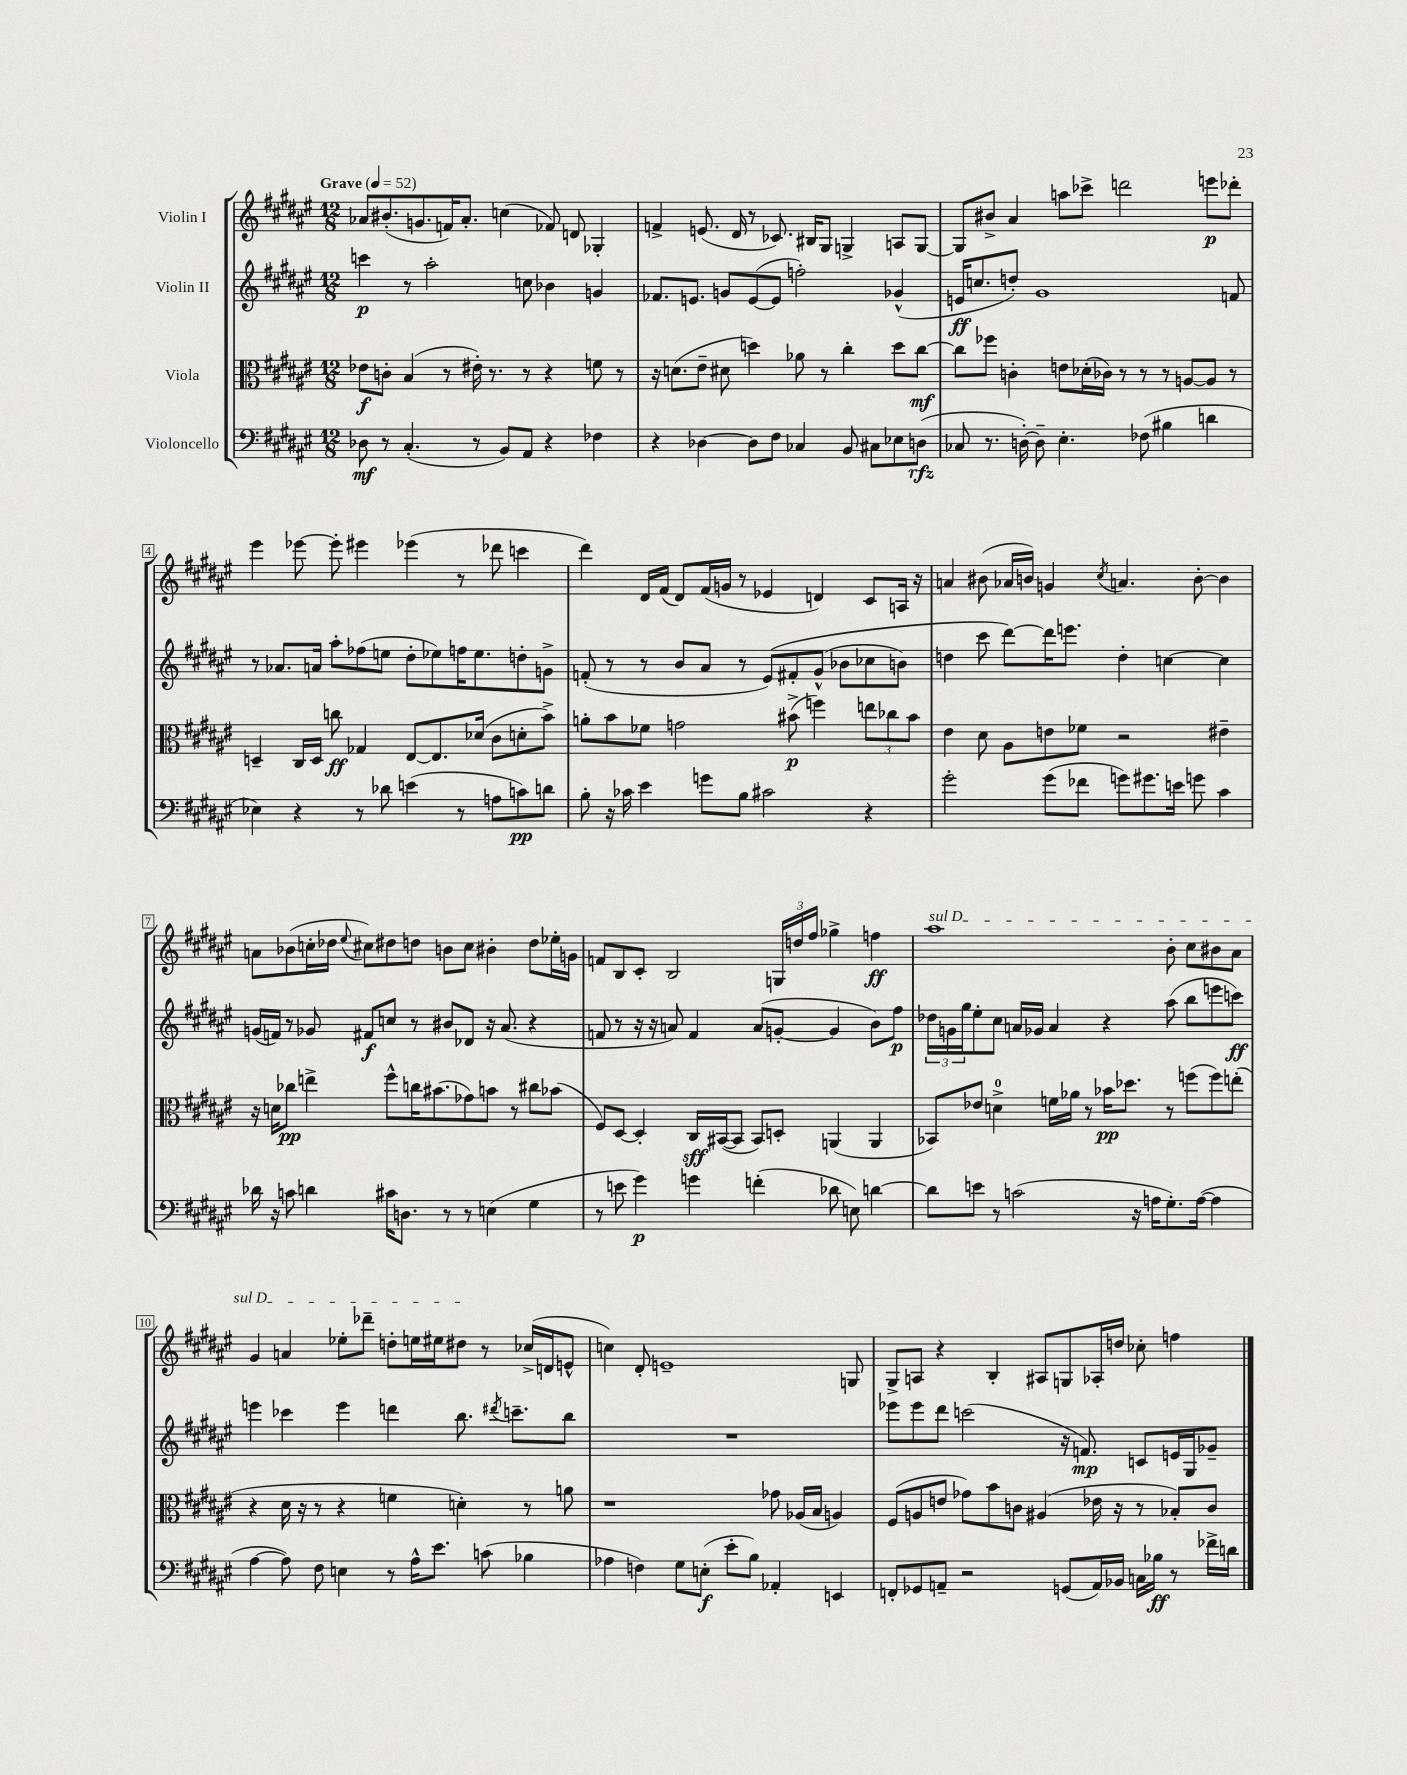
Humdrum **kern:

**kern	**kern	**kern	**kern
*staff4	*staff3	*staff2	*staff1
*clefF4	*clefC3	*clefG2	*clefG2
*k[f#c#g#d#a#e#]	*k[f#c#g#d#a#e#]	*k[f#c#g#d#a#e#]	*k[f#c#g#d#a#e#]
*M12/8	*M12/8	*M12/8	*M12/8
*MM52	*MM52	*MM52	*MM52
8D-	8e-	4ccc	8a-
8r	8c'	.	(8.b#'
(4.C#'	(4B	8r	.
.	.	.	8.g
.	.	2aa#'	.
.	8r	.	16f)
.	.	.	8.a-'
8r	16e#')	.	.
.	8.r	.	.
8BB)	.	.	(4cc
8AA#	8r	8cc	.
4r	4r	4b-	8f-)
.	.	.	8d
4F-	8f	4g	4G-'
.	8r	.	.
=	=	=	=
4r	16r	8.f-	4f^
.	(8.d	.	.
.	.	8.e	.
[4D-	8e#~	.	(8.e
.	8d#	8g	.
.	.	.	16d#
8D-]	4dd)	([8e	8r
8F#	.	8e]	8.c-)
4C-	8a-	2ff')	.
.	.	.	16B#
.	8r	.	8G#
8BB	4cc#'	.	4G^
8C#	.	.	.
8E-	8dd	(4g-^^	8A
(8D	[8cc#	.	[8G
=	=	=	=
8C-	8cc#]	16e	8G]
.	.	8.cc	.
8.r	8ff-	.	8b#^
.	4c'	8dd')	4a#
[16D')	.	.	.
8D~]	.	1g#	.
4.E#'	8e	.	8aa
.	(16d-'	.	8ccc-^
.	16c-)	.	.
.	8r	.	2ddd
(8F-	8r	.	.
4B#	8r	.	.
.	[8A	.	.
4d	8A]	.	8eee
.	8r	8f	8ddd-'
=	=	=	=
4E-)	4D~	8r	4eee#
.	.	8.a-	.
4r	16C#	.	[8eee-
.	16D	16a	.
.	8cc	8aa#'	8eee-']
8r	4G-	(8ff-	4eee#
8d-	.	8ee	.
(4e	[8E#	8dd#'	(4eee-
.	8.E#]	8ee-)	.
8r	.	16ff	8r
.	(16d-	8.ee-	.
8A	8c#	.	8ddd-
8c)	8d'	8dd'	4ccc
8d	8b^)	8g^	.
=	=	=	=
8B'	8a'	(8f'	4ddd#)
16r	8b	8r	.
16c-	.	.	.
4e#	8f-	8r	16d#
.	.	.	(16f#
.	2g	8b	8d#)
8g	.	8a#	(16f#
.	.	.	16g
8B	.	8r	8r
2c#	.	&(8e#)	4e-
.	(8b#^	8f#'	.
.	4ff)	(8g#^^	4d)
.	.	8b-	.
4r	12ee	8cc-	8c#
.	12cc-	.	.
.	.	8b)	16A
.	12b#	.	.
.	.	.	16r
=	=	=	=
2g#'	4e#	4dd	4a
.	8d#	8ccc#	(8b#
.	8A#	[8ddd#&)	16a-
.	.	.	16b)
(8g#	8e	16ddd#]	4g
.	.	8.eee	.
8f-	8f-	.	.
.	.	.	8qcc#
8g)	2r	4dd'	4.a
8.g#	.	.	.
.	.	[4cc	.
16e	.	.	.
8g	.	.	[8b'
4c#	4e#~	4cc]	4b]
=	=	=	=
16d-	16r	(16g	8a
16r	16d	16f)	.
8c	8cc-	8r	(8b-
4d	4ee^	8g-	16cc'
.	.	.	16dd-
.	.	.	8qqee#
.	.	8f#	8cc#)
16c#	8ff#^^	8cc	8dd#
8.D	.	.	.
.	16cc	8r	8dd
.	(8.b#	.	.
8r	.	8b#	8b
8r	8g-)	8d-	8cc#
(4E	8b	16r	4b#'
.	.	(8.a#	.
.	8r	.	.
4G#	8cc#	4r	8dd
.	(8b-	.	16ee-'
.	.	.	16g
=	=	=	=
8r	8F#)	8f	8f
8e	[8D#	8r	8B
4g#)	4D#']	16r	8c#'
.	.	16r	.
.	.	8a)	2B
4g	16C#	4f	.
.	([16BB#	.	.
.	8BB#]	.	.
(4f'	8BB#)	(8a	.
.	8D'	[8g'	24G
.	.	.	24dd
.	.	.	24ff#
8d-	(4AA	4g]	4gg-^
8E)	.	.	.
[4d	4AA	8b)	4ff
.	.	8ff#	.
=	=	=	=
8d]	8BB-)	24dd-	1aa#
.	.	24g	.
.	.	24gg#	.
8e	8e-	8ee#'	.
8r	4d^	8cc#	.
(2c	.	16a	.
.	.	16g-	.
.	16f	4a	.
.	16a-	.	.
.	8r	.	.
.	16b-	4r	.
.	8.dd-	.	.
16r	.	.	.
16A	.	.	.
8.G#')	8r	(8aa#	8b'
.	(8ff	8bb	8cc#
([16A	.	.	.
4A]	8ff)	8eee	8b#
.	(8ee'	8ccc)	8a#
=	=	=	=
[4A#	4r	4eee	4g#
8A#])	16d#	4ccc-	4a
.	16r	.	.
8F#	8r	.	.
4E	4r	4eee	8ee-'
.	.	.	8ddd-~
8r	4f	4ddd	8dd'
16A#^^	.	.	16ee
8.e#	.	.	16ee#
.	4d')	8.bb	8dd#
(8c	.	.	8r
.	.	8qddd#	.
.	.	8.ccc~	.
4B-	8r	.	(16cc-^
.	.	.	16d
.	8a	8bb	8e^^
=	=	=	=
4A-	1r	1.r	4cc)
4F)	.	.	8d#'
.	.	.	1e~
8G#	.	.	.
(8E'	.	.	.
8e#'	.	.	.
8B)	.	.	.
4AA-'	8g-	.	.
.	(16A-	.	.
.	16B	.	.
4EE	4A)	.	.
.	.	.	8G
=	=	=	=
8FF'	(8F#	8eee-	8G#^
8GG-	8A	8eee-	8A
8AA~	8e	8ddd#	4r
2r	8g-)	(2ccc	.
.	8b	.	4B'
.	8c	.	.
.	(4A#	.	8A#
(8GG	.	16r	8G
.	.	8.f)	.
16AA)	16e-	.	16A-'
16BB-	16r	.	16dd
16C	8r	8c	8cc-'
16B-	.	.	.
8r	8B-')	16e	4ff
.	.	16G#	.
16f-^	8c	8g-~	.
16d	.	.	.
==	==	==	==
*-	*-	*-	*-
